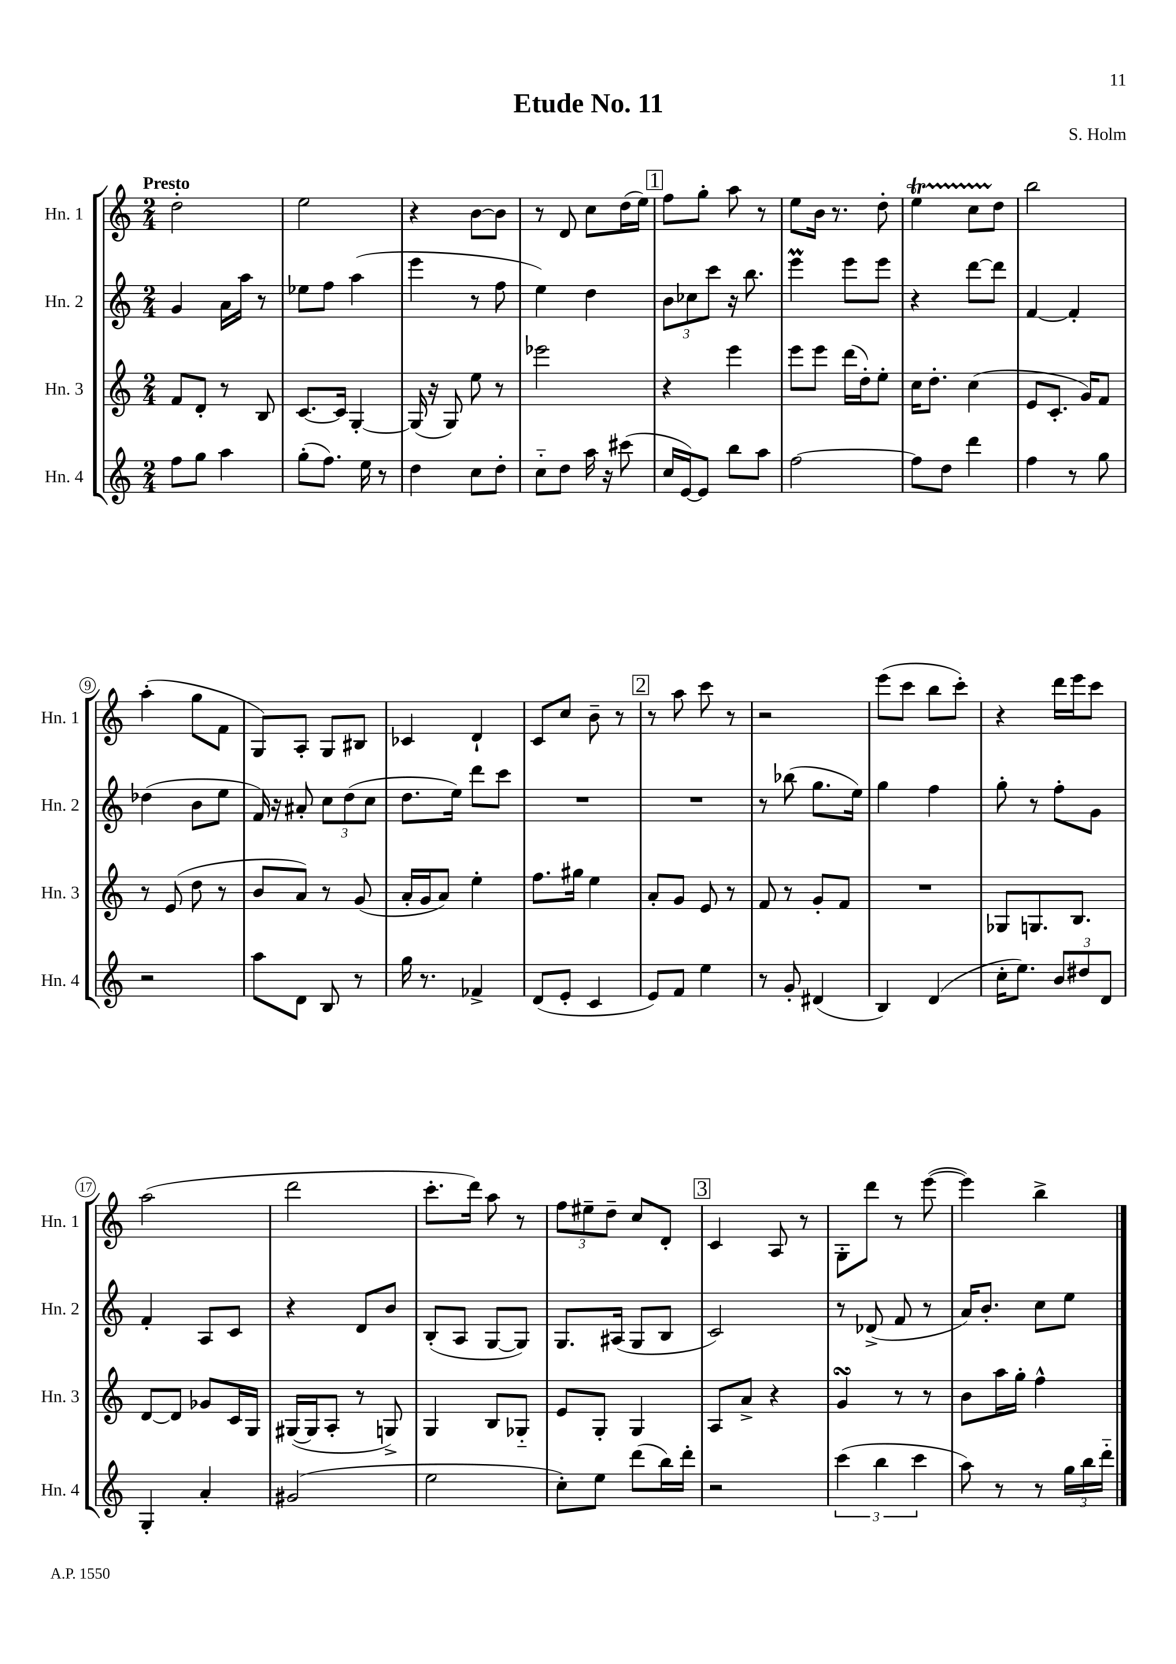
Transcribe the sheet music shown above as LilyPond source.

\header { title = "Etude No. 11" composer = "S. Holm" }
<<
\new StaffGroup <<
\new Staff = "s0" \with { instrumentName = "Hn. 1" shortInstrumentName = "Hn. 1" } {
    \clef treble \key c \major \numericTimeSignature \time 2/4 \tempo "Presto"
    d''2-. |
    e''2 |
    r4 b'8~ b'8 |
    r8 d'8 c''8 d''16( e''16) |
    \mark \markup { \box "1" } f''8 g''8-. a''8 r8 |
    e''8 b'16 r8. d''8-. |
    e''4\startTrillSpan c''8 d''8\stopTrillSpan |
    b''2 |
    a''4-.( g''8 f'8 |
    g8) a8-. g8 bis8 |
    ces'4 d'4-! |
    c'8 c''8 b'8-- r8 |
    \mark \markup { \box "2" } r8 a''8 c'''8 r8 |
    r2 |
    e'''8( c'''8 b''8 c'''8-.) |
    r4 d'''16 e'''16 c'''8 |
    a''2( |
    d'''2 |
    c'''8.-. d'''16) a''8 r8 |
    \tuplet 3/2 { f''8 eis''8-- d''8-- } c''8 d'8-. |
    \mark \markup { \box "3" } c'4 a8 r8 |
    g8-. d'''8 r8 e'''8~( |
    e'''4) b''4-> \bar "|." |
}
\new Staff = "s1" \with { instrumentName = "Hn. 2" shortInstrumentName = "Hn. 2" } {
    \clef treble \key c \major \numericTimeSignature \time 2/4
    g'4 a'16 a''16 r8 |
    ees''8 f''8 a''4( |
    e'''4 r8 f''8 |
    e''4) d''4 |
    \mark \markup { \box "1" } \tuplet 3/2 { b'8 ces''8 c'''8 } r16 b''8. |
    e'''4\prall e'''8 e'''8 |
    r4 d'''8~ d'''8 |
    f'4~ f'4-. |
    des''4( b'8 e''8 |
    f'16) r16 ais'8-. \tuplet 3/2 { c''8 d''8( c''8 } |
    d''8. e''16) d'''8 c'''8 |
    R2 |
    \mark \markup { \box "2" } R2 |
    r8 bes''8( g''8. e''16) |
    g''4 f''4 |
    g''8-. r8 f''8-. g'8 |
    f'4-. a8 c'8 |
    r4 d'8 b'8 |
    b8-.( a8 g8~ g8) |
    g8. ais16( g8 b8 |
    \mark \markup { \box "3" } c'2) |
    r8 des'8->( f'8 r8 |
    a'16) b'8.-. c''8 e''8 \bar "|." |
}
\new Staff = "s2" \with { instrumentName = "Hn. 3" shortInstrumentName = "Hn. 3" } {
    \clef treble \key c \major \numericTimeSignature \time 2/4
    f'8 d'8-. r8 b8 |
    c'8.~ c'16 g4~-. |
    g16( r16 g8) e''8 r8 |
    ees'''2 |
    \mark \markup { \box "1" } r4 e'''4 |
    e'''8 e'''8 d'''16( d''16-.) e''8-. |
    c''16 d''8.-. c''4( |
    e'8 c'8.-. g'16) f'8 |
    r8 e'8( d''8 r8 |
    b'8 a'8) r8 g'8( |
    a'16-. g'16 a'8) e''4-. |
    f''8. gis''16 e''4 |
    \mark \markup { \box "2" } a'8-. g'8 e'8 r8 |
    f'8 r8 g'8-. f'8 |
    R2 |
    ges8 g8. b8. |
    d'8~ d'8 ges'8 c'16 g16 |
    gis16~( gis16 a8-. r8 g8->) |
    g4 b8 ges8-_ |
    e'8 g8-. g4 |
    \mark \markup { \box "3" } a8 a'8-> r4 |
    g'4\turn r8 r8 |
    b'8 a''16 g''16-. f''4-^ \bar "|." |
}
\new Staff = "s3" \with { instrumentName = "Hn. 4" shortInstrumentName = "Hn. 4" } {
    \clef treble \key c \major \numericTimeSignature \time 2/4
    f''8 g''8 a''4 |
    g''8-.( f''8.) e''16 r8 |
    d''4 c''8 d''8-. |
    c''8-_ d''8 a''16 r16 cis'''8( |
    \mark \markup { \box "1" } c''16 e'16~) e'8 b''8 a''8 |
    f''2~ |
    f''8 d''8 d'''4 |
    f''4 r8 g''8 |
    r2 |
    a''8 d'8 b8 r8 |
    g''16 r8. fes'4-> |
    d'8( e'8-. c'4 |
    \mark \markup { \box "2" } e'8) f'8 e''4 |
    r8 g'8-. dis'4( |
    b4) d'4( |
    c''16-. e''8.) \tuplet 3/2 { b'8 dis''8 d'8 } |
    g4-. a'4-. |
    gis'2( |
    e''2 |
    c''8-.) e''8 d'''8( b''16) d'''16-. |
    \mark \markup { \box "3" } r2 |
    \tuplet 3/2 { c'''4( b''4 c'''4 } |
    a''8) r8 r8 \tuplet 3/2 { g''16 b''16 d'''16-_ } \bar "|." |
}
>>
>>
\layout { \context { \Score \override BarNumber.stencil = #(make-stencil-circler 0.1 0.3 ly:text-interface::print) } }
